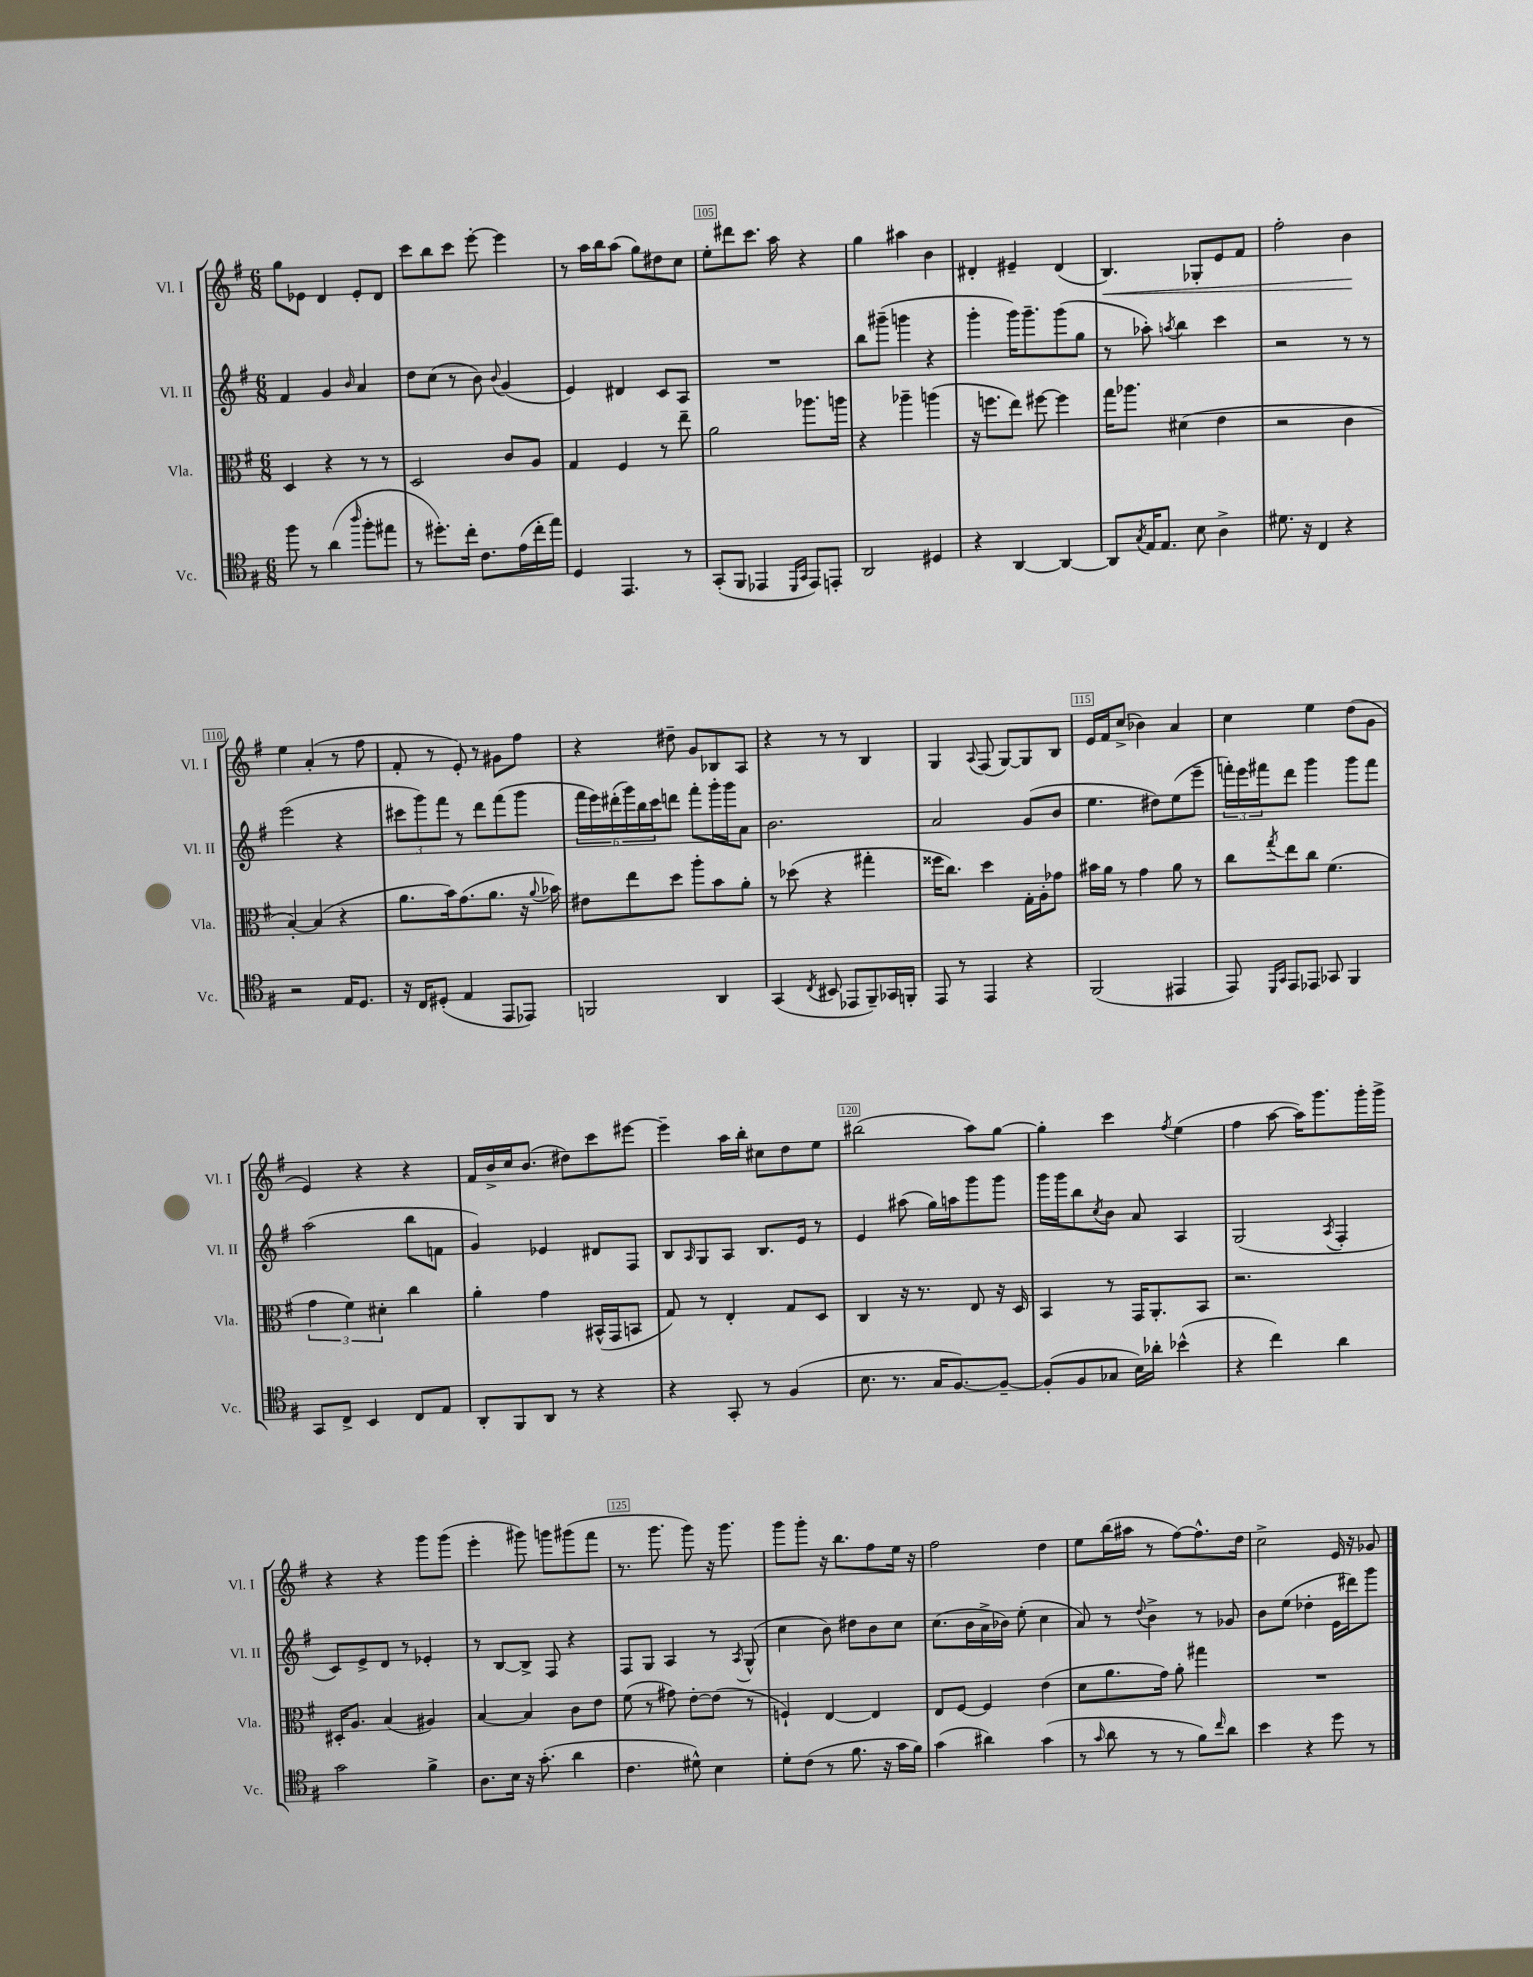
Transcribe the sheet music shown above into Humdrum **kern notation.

**kern	**kern	**kern	**kern
*staff4	*staff3	*staff2	*staff1
*clefC4	*clefC3	*clefG2	*clefG2
*k[f#]	*k[f#]	*k[f#]	*k[f#]
*M6/8	*M6/8	*M6/8	*M6/8
8ff#	4D	4f#	8gg
8r	.	.	8e-
(4a	4r	4g	4d
16qqaa	.	16qqb	.
8ff#'	8r	4a	8e-'
8ee#	8r	.	8d
=	=	=	=
8r	2D	8dd	8ccc
8.dd#')	.	(8cc	8bb
.	.	8r	8ccc
16cc'	.	.	.
8.c	.	8b)	[8eee'
.	.	8qqb	.
.	8c	(4g	4eee]
(16e	.	.	.
16cc'	8A	.	.
16ee)	.	.	.
=	=	=	=
4D	4G	4e)	8r
.	.	.	16aa
.	.	.	16bb
4.EE	4F#	4d#	(8aa
.	.	.	8gg)
.	8r	8c	8dd#
8r	8ee~	8A	8cc
=	=	=	=
(8GG'	2a	2.r	8ee'
8FF#	.	.	8ddd#
4EE-	.	.	8.ccc
.	.	.	16aa
16qqDD	.	.	.
16qqGG	.	.	.
8EE-)	8.aa-	.	4r
8EE'	.	.	.
.	16aa	.	.
=	=	=	=
2AA	4r	8bb	4gg
.	.	(8ggg#~	.
.	4aa-~	4ggg	4aa#
4D#	(4aa	4r	4b
=	=	=	=
4r	16r	4ggg'	4d#'
.	8.ff	.	.
[4AA	8ee)	16ggg)	4e#~
.	.	8.ggg~	.
.	[8ff#	.	.
4AA_	4ff#]	(8ggg	(4d#
.	.	8gg	.
=	=	=	=
8AA]	16gg	8r	4.B)
.	8.aa-	.	.
8qG	.	.	.
16E	.	8aa-')	.
8.E	.	.	.
.	.	8qaa	.
.	(4d#	4bb	.
8B	.	.	8G-'
4A^	4e	4ccc	8e
.	.	.	8f#
=	=	=	=
8.d#	2r	2r	2ff#'
16r	.	.	.
4C	.	.	.
4r	4c	8r	4b
.	.	8r	.
=	=	=	=
2r	[4B')	(2eee	4ee
.	(4B]	.	(4a'
16E	4r	4r	8r
8.D	.	.	.
.	.	.	8ff#
=	=	=	=
16r	8.a	12ccc#	8f#'
16C	.	.	.
.	.	12ggg)	.
(8D#'	.	.	8r
.	.	12fff#	.
.	16b)	.	.
4E	(8.g	8r	8e')
.	.	8ddd	8r
.	8.a	.	.
8EE	.	(8fff#	8g#
8EE-)	16r	8ggg	8ff#
.	8qqa	.	.
.	16b-)	.	.
=	=	=	=
2FF	8e#	24fff#	4r
.	.	24eee)	.
.	.	(24ddd#'	.
.	8ee	24ggg)	.
.	.	24bb	.
.	.	24ccc	.
.	8dd	8ddd	8dd#~
.	8aa'	8fff#'	8g
4AA	8b	16ggg'	8B-
.	.	16ggg	.
.	8a'	8a	8A
=	=	=	=
(4GG	8r	2.b	4r
.	(8dd-	.	.
8qC	.	.	.
8BB#	4r	.	8r
8EE-	.	.	8r
8FF#~)	4gg#'	.	4B
16GG-	.	.	.
16FF'	.	.	.
=	=	=	=
8EE	16ff##	2a	4G
.	8.cc)	.	.
8r	.	.	.
.	.	.	8qqA
4EE	4dd	.	(8F#
.	.	.	[8G)
4r	16G'	(8g	8G]
.	16A'	.	.
.	8g-	8b	8B
=	=	=	=
(2FF#	16b#	4.ee	16e
.	16a	.	16f#
.	8r	.	(8cc^
.	4g	.	4b-)
.	.	8dd#)	.
4EE#	8a	(8ee	4a
.	8r	8eee~	.
=	=	=	=
8EE)	8cc	24fff')	4cc
.	.	24eee	.
.	.	24fff#	.
16qqDD	.	.	.
16qqGG	8qgg	.	.
8EE	8ee	8ddd	.
8EE-	8cc	4ggg	4ee
8GG-	(4.f#	.	.
4FF#	.	8ggg	(8dd
.	.	8fff#	8g
=	=	=	=
8GG	6g	(2aa	4e)
8C^	.	.	.
.	6f#)	.	.
4BB	.	.	4r
.	6d#'	.	.
8C	4cc	8bb	4r
8E	.	8f	.
=	=	=	=
8AA'	4a'	4g)	16f#
.	.	.	16b^
8FF#	.	.	16cc
.	.	.	(8.b
8AA	4g	4e-	.
8r	.	.	8dd#)
4r	(16BB#^^	8d#	8ccc
.	16GG	.	.
.	8BB	8F#	[8eee#
=	=	=	=
4r	8G)	8B	4eee#~]
.	.	16qqA	.
.	8r	8G	.
8GG'	4E'	8A	16aa
.	.	.	16bb'
8r	.	8.B	8cc#
(4F#	8G	.	8dd
.	.	16e	.
.	8D	8r	8ee
=	=	=	=
8.B	4C	4e	(2bb#
8.r	.	.	.
.	16r	(8aa#	.
.	8.r	.	.
16G	.	16gg)	.
[8.F#)	.	16aa	.
.	8E	8ggg	8aa)
8F#~_	16r	8ggg	[8gg
.	16D	.	.
=	=	=	=
(8F#']	4BB	16ggg	4gg']
.	.	16ggg	.
8F#	.	8bb	.
.	.	8qcc	.
8G-	8r	8b	4ccc
16B)	16GG	8a	.
16a-'	8.AA'	.	.
.	.	.	8qff#
(4b-^^	.	4A	(4ee
.	8BB	.	.
=	=	=	=
4r	2.r	(2G	4ff#
4cc)	.	.	[8aa
.	.	.	16aa])
.	.	.	8.ggg
.	.	8qA	.
4a	.	4F#'	.
.	.	.	16ggg'
.	.	.	16ggg^
=	=	=	=
2g	16D#'	8c)	4r
.	8.A	.	.
.	.	8e^	.
.	(4B	8d	4r
.	.	8r	.
4f#^	4A#)	4e-'	8ggg
.	.	.	(8ggg
=	=	=	=
8.A	[4B	8r	4eee'
.	.	[8B	.
16B	.	.	.
16r	4B]	8B^]	8ggg#)
(8.g'	.	.	.
.	.	8F#	8ggg
4a	8c	4r	(8ggg#
.	8e	.	8fff#
=	=	=	=
4.c	(8f#	8F#	8.r
.	8r	8G	.
.	.	.	8.ggg
.	8g#)	4A	.
8d#^^)	[8e'	.	8ggg)
4B	(8e]	8r	16r
.	.	.	8.ggg
.	.	8qA	.
.	8r	(8G^^	.
=	=	=	=
8d'	4F`)	4cc	8ggg
(8c	.	.	8ggg'
8r	[4E	8b)	16r
.	.	.	8.bb
8.f#	.	8dd#	.
.	4E]	8b	8ff#
16r	.	.	.
16g	.	8cc	16ee
16f#)	.	.	16r
=	=	=	=
(4g	8E	(8.cc	2ff#
.	[8F#	.	.
.	.	16b	.
4a#)	4F#]	16a^	.
.	.	16b-)	.
.	.	(8ee'	.
(4g	(4e	4cc	4dd
=	=	=	=
8r	8d	8a)	8ee
16qqg	.	.	.
8a	8.a	8r	(16bb
.	.	.	16aa#
.	.	8qqdd	.
8r	.	4b^	8r
.	16g)	.	.
8r	8a'	.	[8ff#)
8f#)	4gg#	8r	8.ff#^^]
16qqcc	.	.	.
8a	.	8g-	.
.	.	.	16dd
=	=	=	=
4b	2.r	8b	2cc^
.	.	(8ee	.
4r	.	4dd-'	.
8dd	.	16e	16e
.	.	16ddd#)	16r
8r	.	8ggg	8g-
==	==	==	==
*-	*-	*-	*-
